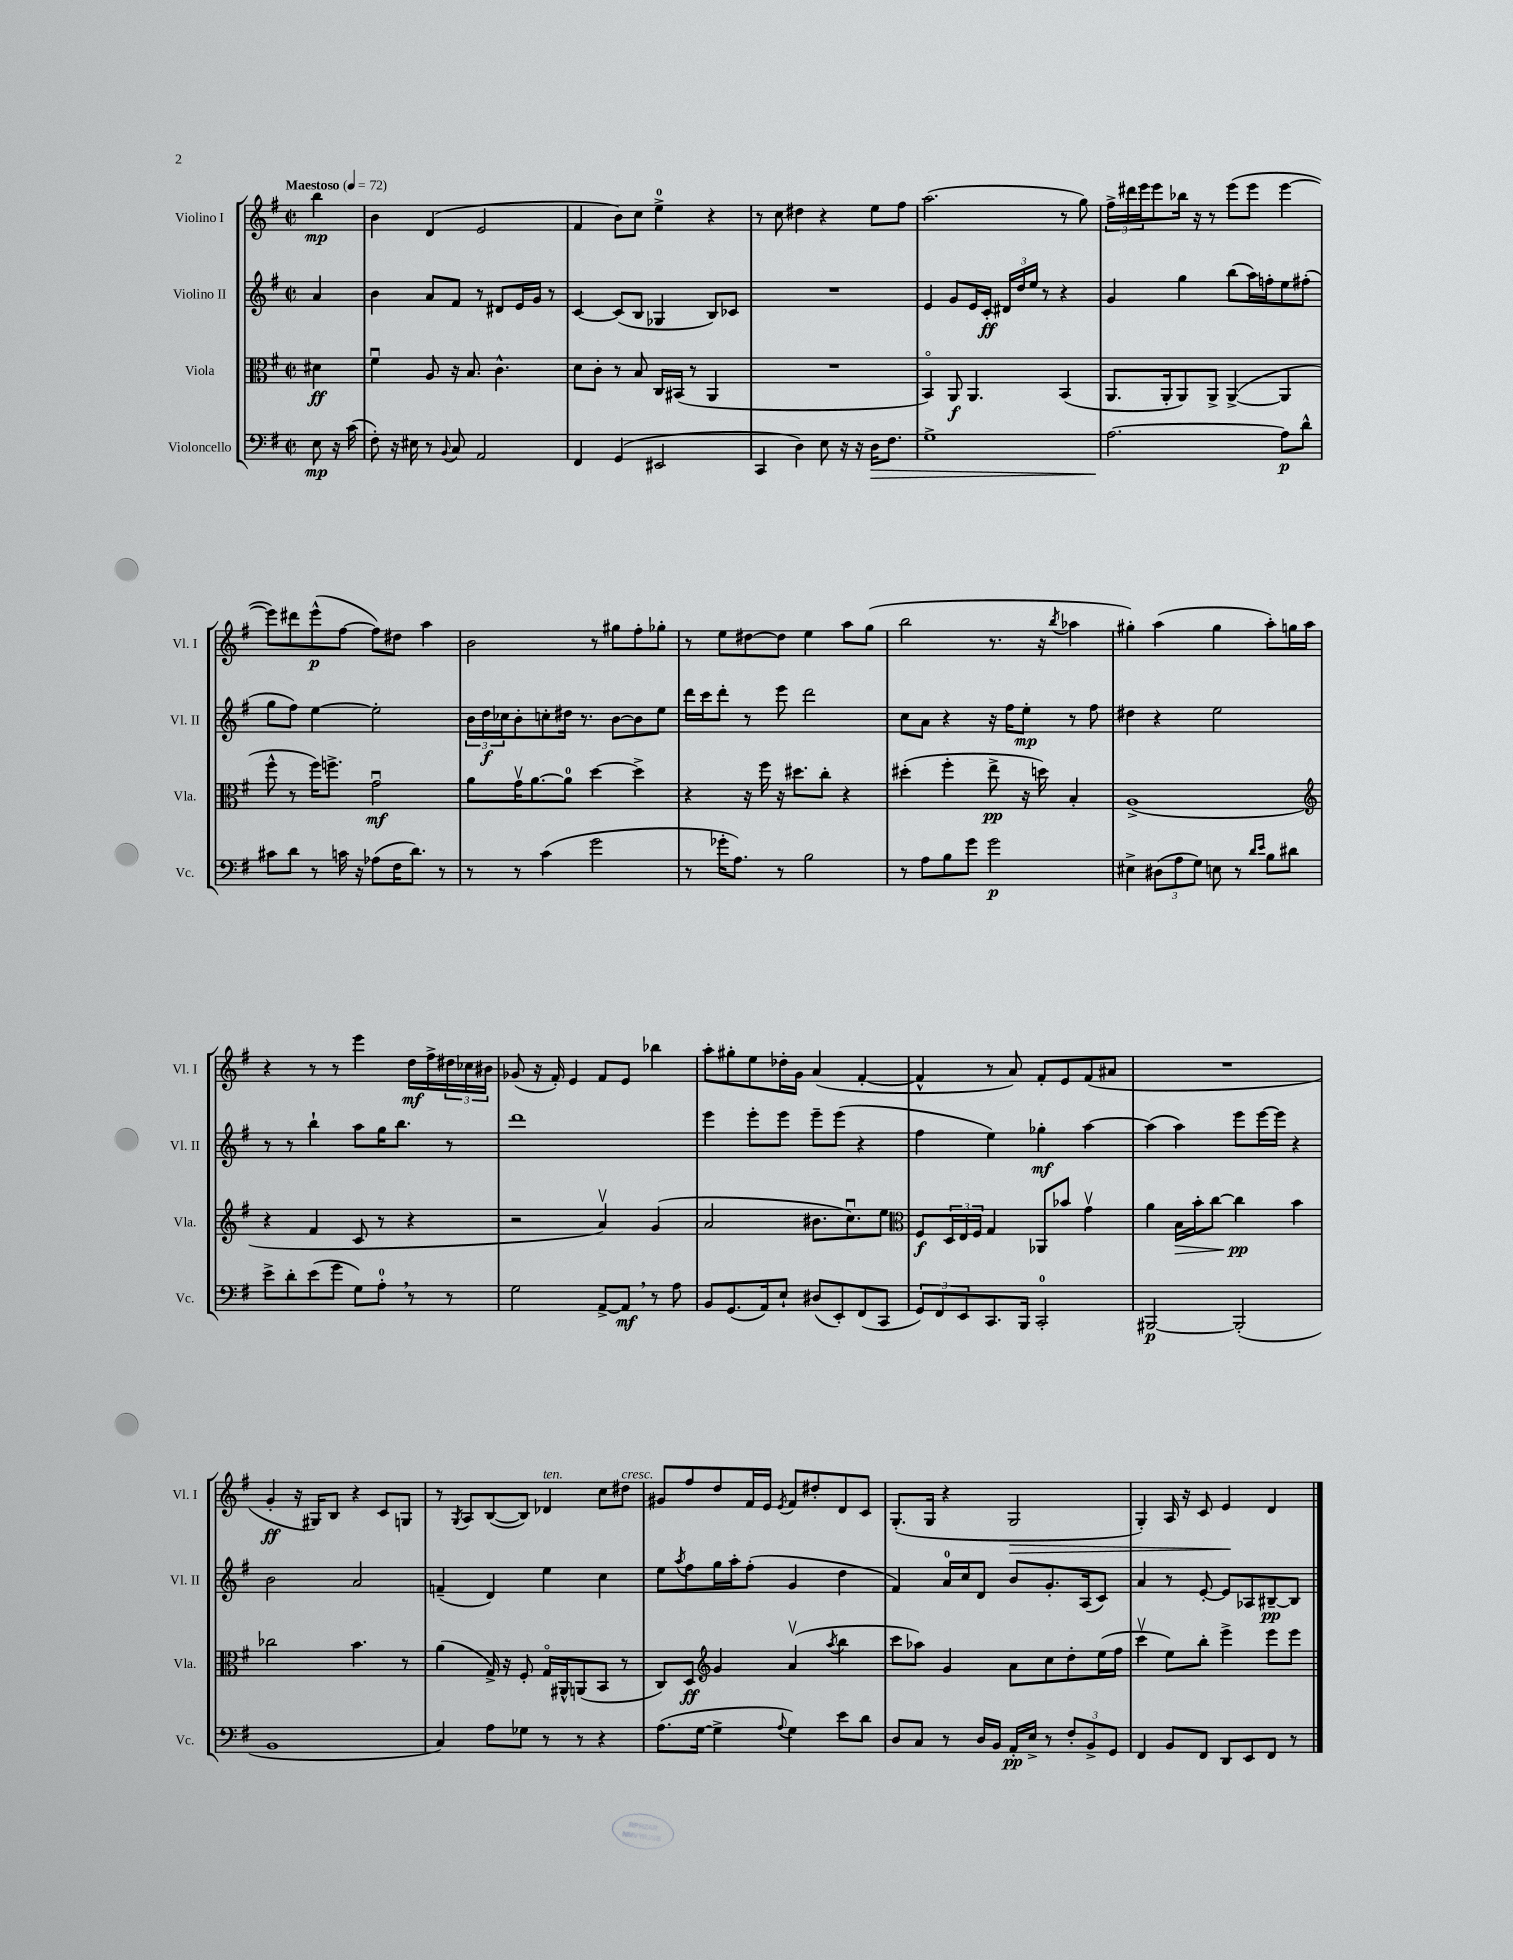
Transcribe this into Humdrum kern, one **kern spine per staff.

**kern	**kern	**kern	**kern
*staff4	*staff3	*staff2	*staff1
*clefF4	*clefC3	*clefG2	*clefG2
*k[f#]	*k[f#]	*k[f#]	*k[f#]
*M2/2	*M2/2	*M2/2	*M2/2
*met(c|)	*met(c|)	*met(c|)	*met(c|)
*MM72	*MM72	*MM72	*MM72
8E\	4d#\	4a/	4bb\
16r	.	.	.
(16c\	.	.	.
=	=	=	=
8F#'\)	4f#u\	4b\	4b\
16r	.	.	.
16E#\	.	.	.
8r	8A/	8a/L	(4d/
8qqBB/	.	.	.
8C/	16r	8f#/J	.
.	8.B/	.	.
2AA/	.	8r	2e/
.	4.c^^\	8d#/L	.
.	.	16e/L	.
.	.	16g/JJ	.
.	.	8r	.
=	=	=	=
4FF#/	8d\L	[4c/	4f#/
.	8c'\J	.	.
(4GG/	8r	(8c/]L	8b\L)
.	8B/	8B/J	8cc\J
2EE#/	16C/LL	4G-/	4ee^\
.	(16BB#/JJ	.	.
.	8r	.	.
.	4AA/	8B/L)	4r
.	.	8c-/J	.
=	=	=	=
4CC/	1r	1r	8r
.	.	.	8cc\
4D\)	.	.	4dd#\
8E\	.	.	4r
16r	.	.	.
16r	.	.	.
16D\LK	.	.	8ee\L
8.F#\J	.	.	.
.	.	.	8ff#\J
=	=	=	=
1G^	4BBo/)	4e/	(2.aa\
.	8AA/	8g/L	.
.	4.AA/	16e/L	.
.	.	16c'/JJ	.
.	.	24d#/LL	.
.	.	24dd/	.
.	.	24ee/JJ	.
.	.	8r	.
.	(4BB/	4r	8r
.	.	.	8gg\)
=	=	=	=
[2.A\	8.AA/L	4g/	24ff#^\LL
.	.	.	24ddd#\
.	.	.	24eee\J
.	.	.	8eee\
.	16AA'/k	.	.
.	8AA/)	4gg\	16bb-\Jk
.	.	.	16r
.	8AA^/J	.	8r
.	([4AA^/	(8bb\L	(8eee\L
.	.	16aa\L)	8eee\J
.	.	16ff'\J	.
8A\]L	4AA/]	8ee\	[4eee\
8d^^\J	.	(8ff#'\J	.
=	=	=	=
8c#\L	8ff#^^\	8gg\L	8eee\]L)
8d\J	8r	8ff#\J)	8ddd#\
8r	16ff#\LK)	[4ee\	(8eee^^\
.	8.ff^\J	.	.
16c\	.	.	[8ff#\J
16r	.	.	.
(8A-\L	2gu\	2ee'\]	8ff#\]L)
16F#\K	.	.	8dd#\J
8.d\J)	.	.	.
.	.	.	4aa\
8r	.	.	.
=	=	=	=
8r	8a\L	24b\LL	2b\
.	.	24dd\	.
.	.	24cc-\J	.
8r	16gv\K	8b'\	.
.	[8.a\	.	.
(4c\	.	8cc'\	.
.	8a\]J	16dd#\Jk	.
.	.	8.r	.
2g\	[4dd\	.	8r
.	.	[8b\L	8gg#\L
.	4dd^\]	8b\]	8ff#'\
.	.	8ee\J	8gg-'\J
=	=	=	=
8r	4r	16ddd\LL	8r
.	.	16ccc\J	.
16g-'\LK	.	8ddd'\J	8ee\L
8.A\J)	.	.	.
.	16r	8r	[8dd#\
.	16ff#\	.	.
8r	16r	8eee\	8dd#\]J
.	8.dd#\L	.	.
2B\	.	2ddd\	4ee\
.	8cc'\J	.	.
.	4r	.	8aa\L
.	.	.	(8gg\J
=	=	=	=
8r	(4dd#'\	8cc\L	2bb\
8A\L	.	8a\J	.
8B\	4ff#'\	4r	.
8g\J	.	.	.
2g\	8ee^\	16r	8.r
.	.	16ff#\LK	.
.	16r	8ee'\J	.
.	16dd\)	.	16r
.	.	.	8qbb/
.	4B'/	8r	4aa-\
.	.	8ff#\	.
=	=	=	=
4E#^\	(1A^	4dd#\	4gg#'\)
(12D#\L	.	4r	(4aa\
12A\	.	.	.
12G\J)	.	.	.
8E\	.	2ee\	4gg#\
8r	.	.	.
16qqd/LL	.	.	.
16qqe/JJ	.	.	.
8B\L	.	.	8aa'\L)
8d#\J	.	.	16gg\L
.	.	.	16aa\JJ
=	=	=	=
*	*clefG2	*	*
8e^\L	4r	8r	4r
8d'\	.	8r	.
(8e\	4f#/	4bb`\	8r
8g\J	.	.	8r
8G\L)	8c/	8aa\L	4eee\
8A'\J	8r	16gg\K	.
.	.	8.bb\J	.
8r	4r	.	16dd\LL
.	.	.	16ff#^\
8r	.	8r	24dd#\
.	.	.	24cc-\
.	.	.	24b#\JJ
=	=	=	=
2G\	2r	1ddd	(8g-/
.	.	.	16r
.	.	.	16f#'/)
.	.	.	4e/
[8AA^/L	4av/)	.	8f#/L
8AA/]J	.	.	8e/J
8r	(4g/	.	4bb-\
8A\	.	.	.
=	=	=	=
8BB/L	2a/	4eee\	8aa'\L
(8.GG/	.	.	8gg#'\
.	.	8eee'\L	8ee\
16AA/k)	.	.	.
8E`/J	.	8eee\J	16dd-'\L
.	.	.	16g\JJ
(8D#/L	8.b#\L	8eee~\L	(4a/
8EE'/)	.	(8eee\J	.
.	8.ccu\)	.	.
(8FF#/	.	4r	[4f#'/
8CC/J	8ee\J	.	.
=	=	=	=
*	*clefC3	*	*
12GG/L)	8F#/L	4ff#\	4f#^^/]
12FF#/	.	.	.
.	24D/L	.	.
12EE/	24E/	.	.
.	24F#/JJ	.	.
8.CC/	4G/	4ee\)	8r
.	.	.	8a/)
16BBB/Jk	.	.	.
2CC'/	8AA-/L	4gg-'\	8f#'/L
.	8b-/J	.	8e/
.	4gv\	[4aa\	(8f#/
.	.	.	8a#/J
=	=	=	=
[2BBB#/	4a\	(4aa\]	1r
.	16B\LL	4aa\)	.
.	16b'\J	.	.
.	[8cc\J	.	.
(2BBB#'/]	4cc\]	8eee\L	.
.	.	[16eee\L	.
.	.	16eee\]JJ	.
.	4b\	4r	.
=	=	=	=
1BB	2cc-\	2b\	4g'/
.	.	.	16r
.	.	.	16G#/LK)
.	.	.	8B/J
.	4.b\	2a/	4r
.	.	.	8c/L
.	8r	.	8G/J
=	=	=	=
4C/)	(4a\	(4f~/	8r
.	.	.	8qG/
.	.	.	8A/L
8A\L	16G^/)	4d/)	([8B/
.	16r	.	.
8G-\J	8F#'/	.	8B/]J)
8r	16Go/LL	4ee\	4d-/
.	16AA#^^/J	.	.
8r	(8AA/	.	.
4r	8BB/J	4cc\	8cc\L
.	8r	.	8dd#\J
=	=	=	=
(8.A\L	8C/L)	8ee\L	8g#/L
.	.	8qaa/	.
.	8D/J	8ff#\	8ff#/
[16G\Jk	.	.	.
*	*clefG2	*	*
4G^\]	4g/	16gg\L	8dd/
.	.	16aa'\J	.
.	.	(8ff#'\J	16f#/L
.	.	.	16e/JJ
8qqA/	.	.	8qe/
4G\)	(4av/	4g/	8f#/L
.	.	.	8dd#'/
.	8qaa/	.	.
8e\L	4bb\	4dd\	8d/
8d\J	.	.	8c/J
=	=	=	=
8D/L	8ccc\L	4f#/)	(8.G'/L
8C/J	8aa-\J)	.	.
.	.	.	16G/Jk
8r	4g/	16a/LL	4r
.	.	16cc/J	.
16D/LL	.	8d/J	.
16BB/JJ	.	.	.
16AA'/LL	8a\L	8b/L	2G/
16E^/JJ	.	.	.
8r	8cc\	8.g'/	.
12F#'/L	8dd'\	.	.
.	.	(16A/k	.
12BB^/	.	.	.
.	(16ee\L	8c/J)	.
12GG/J	.	.	.
.	16ff#\JJ	.	.
=	=	=	=
4FF#/	4cccv\	4a/	4G'/)
8BB/L	8ee\L)	8r	16A/
.	.	.	16r
8FF#/J	8bb'\J	[8e'/	8c/
8DD/L	4eee^\	8e/]L	4e/
8EE/	.	8A-/	.
8FF#/J	8eee\L	[8B#~/	4d/
8r	8eee\J	8B#/]J	.
==	==	==	==
*-	*-	*-	*-
